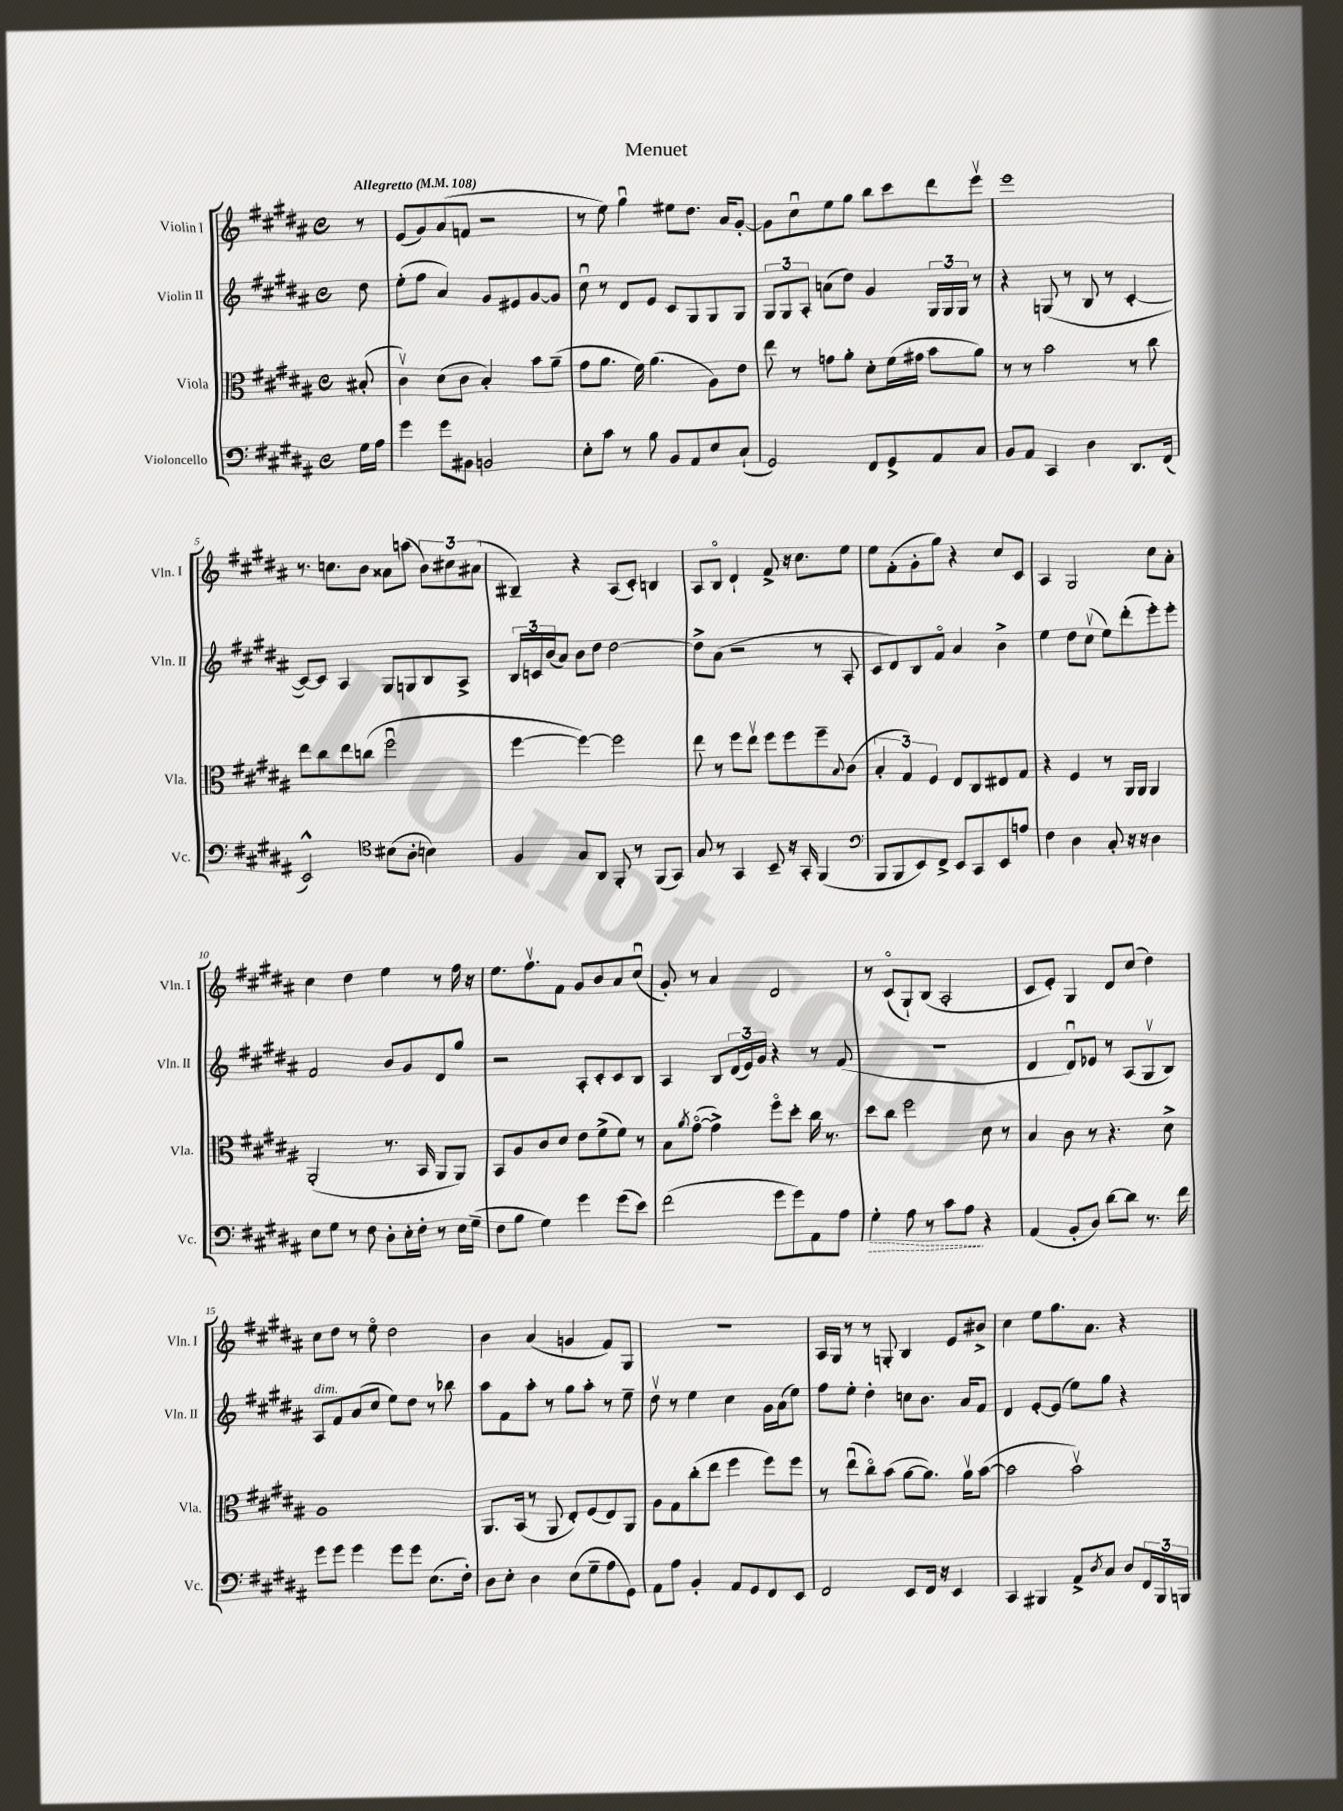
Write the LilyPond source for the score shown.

\header { title = "Menuet" }
<<
\new StaffGroup <<
\new Staff = "s0" \with { instrumentName = "Violin I" shortInstrumentName = "Vln. I" } {
    \clef treble \key b \major \defaultTimeSignature \time 4/4 \partial 8 \tempo "Allegretto" 4 = 108
    r8 |
    e'8( gis'8) ais'8( f'8 r2 |
    r8 e''8) gis''4\downbow eis''8 dis''8. ais'16 gis'8~-. |
    gis'8 cis''8\downbow e''8 gis''8 b''8 cis'''8 dis'''8 e'''8\upbow |
    e'''1 |
    r8. c''8. b'8 aisis'8 a''8( \tuplet 3/2 { b'8) cis''8 ais'8( } |
    bis4--) r4 ais8( cis'8-.) b4 |
    ais8 b8\flageolet dis'4-! fis'8-> r16 cis''8. e''8 |
    e''8 fis'8-.( gis'8-. gis''8) r4 cis''8 cis'8 |
    ais4 gis2 cis''8 ais'8-. |
    cis''4 dis''4 e''4 r8 fis''16 r16 |
    e''8. fis''8.\upbow fis'8 gis'8 b'8 ais'8 cis''8\downbow( |
    gis'8-.) r8 ais'4 dis'2 |
    r8 cis'8\flageolet( gis8-!) b8( ais2-. |
    cis'8 e'8-.) gis4 dis'8 cis''8( dis''4) |
    cis''8 dis''8 r8 e''8\flageolet dis''2 |
    b'4 ais'4( g'4 fis'8) gis8 |
    R1 |
    ais16 gis16 r8 r8 g8-. b4 e'8 bis'8-> |
    cis''4 e''8 gis''8. ais'8. r4 \bar "|." |
}
\new Staff = "s1" \with { instrumentName = "Violin II" shortInstrumentName = "Vln. II" } {
    \clef treble \key b \major \defaultTimeSignature \time 4/4 \partial 8
    dis''8 |
    e''8-.( fis''8 ais'4) gis'8 eis'8 gis'8~ gis'8 |
    cis''8\downbow r8 dis'8 e'8 cis'8 gis8 gis8 gis8 |
    \tuplet 3/2 { gis8 gis8 ais8-. } a'8( dis''8) gis'4 \tuplet 3/2 { gis16 gis16 gis16 } r8 |
    r4 g8( r8 b8 r8 cis'4~-. |
    cis'8~) cis'8 ais4 gis8 g8 b8 ais8-> |
    \tuplet 3/2 { b16 c'16 b'16( } ais'8) b'8 dis''8 dis''2~ |
    dis''8-> ais'8( r2 r8 ais8-. |
    cis'8 dis'8) b8 fis'8\flageolet ais'4 b'4-> |
    e''4 dis''8 cis''8\upbow( e''8) dis'''8-.( e'''8-.) e'''8-. |
    fis'2 b'8 gis'8 dis'8 gis''8 |
    r2 ais8-. cis'8-. cis'8 b8 |
    ais4 b8 \tuplet 3/2 { dis'16( e'16) gis'16 } r4 r8 fis'8( |
    R1 |
    dis'4 dis'8\downbow) ees'8 r8 ais8( gis8\upbow b8) |
    ais8^\markup { \italic "dim." } fis'8 ais'8( cis''8 e''8) dis''8 r8 bes''8 |
    ais''8 fis'8 ais''8-. r8 gis''8 ais''8-. r8 e''8-- |
    dis''8\upbow r8 e''4 cis''4 gis'16 ais'16( e''8) |
    fis''8 e''8-. dis''4-. c''8 b'8. ais'16 fis'8 |
    dis'4 e'8~-. e'8( e''8) gis''8 r4 \bar "|." |
}
\new Staff = "s2" \with { instrumentName = "Viola" shortInstrumentName = "Vla." } {
    \clef alto \key b \major \defaultTimeSignature \time 4/4 \partial 8
    bis8-.( |
    cis'4\upbow) dis'8( cis'8 b4-.) b'8 ais'8--( |
    gis'8 ais'8. fis'16) ais'4.( ais8) e'8 |
    e''8 r8 g'8 ais'8-. dis'8-. fis'16( gis'16 b'8 ais'8) |
    r8 r8 b'2 r8 cis''8 |
    e''8 cis''8 e''8 c''8( fis''2\downbow |
    fis''4~ fis''4~) fis''2 |
    e''8 r8 fis''8 e''8\upbow fis''8 fis''8 fis''8-- \appoggiatura { b8 } cis'8( |
    \tuplet 3/2 { b4-. gis4) fis4 } e8 cis8 eis8 gis8 |
    r4 fis4 r8 ais,16 ais,16 ais,4 |
    ais,2-.( r8. b,16 ais,8 ais,8) |
    b,8 ais8 cis'8 dis'8 e'8 fis'8->( fis'8) r8 |
    b8 \acciaccatura { ais'8 } gis'8~\flageolet( gis'4->) fis''8\flageolet dis''8-. cis''16 r8. |
    dis''8 cis''8 fis''2 dis'8 r8 |
    b4 cis'8 r8 r4. dis'8-> |
    ais1 |
    ais,8. b,16( r8 ais,8 e8-.) fis8( e8) ais,8 |
    ais8 gis8 cis''8-.( e''8 fis''4 fis''8) fis''8 |
    r8 e''8\downbow( cis''8\flageolet) b'8( ais'8~ ais'8.) ais'16\upbow b'8~( |
    b'2 b'2\upbow) \bar "|." |
}
\new Staff = "s3" \with { instrumentName = "Violoncello" shortInstrumentName = "Vc." } {
    \clef bass \key b \major \defaultTimeSignature \time 4/4 \partial 8
    gis16 ais16 |
    gis'4 gis'8 bis,8 b,2 |
    e8-. cis'8 r8 b8 b,8 ais,8 e8 cis8-!( |
    gis,2) fis,8 gis,8-> ais,8 cis8 |
    b,8 ais,8 cis,4 dis4 dis,8. fis,16( |
    e,2-^) \clef tenor bis8( ais8-. b4) |
    fis4 gis8 ais,8 fis,8-. r8 fis,8( gis,8) |
    gis8 r8 gis,4 b,8-- r16 gis,16-. fis,4( |
    \clef bass b,,8 b,,8 e,8) fis,8-> e,8 cis,8 e,8 a8 |
    fis4 dis4 cis8-. r16 r16 dis4 |
    e8 gis8 r8 fis8 dis8-. e16-. fis16-. r8 e16 gis16--( |
    fis8 b8 gis4) gis'4 gis'8( e'8) |
    fis'2( gis'8 gis'8) ais,8 ais8 |
    \once \override Hairpin.style = #'dashed-line gis4-.\> ais8 r8 cis'8 ais8\! r4 |
    ais,4( b,8-. dis8) dis'8~ dis'8 r8. fis'16 |
    gis'8 gis'8 gis'4 gis'8 gis'8 e8.( fis16-.) |
    dis8 e8-. dis4 e8( gis8-- ais8 gis,8) |
    ais,8 ais8 b,4-. ais,8 gis,8 fis,8 e,8 |
    fis,2 e,8 fis,16 r16 e,4 |
    cis,4 bis,,4 ais,8-> \acciaccatura { dis8 } cis8 dis8 \tuplet 3/2 { fis,16 bis,,16 b,,16 } \bar "|." |
}
>>
>>
